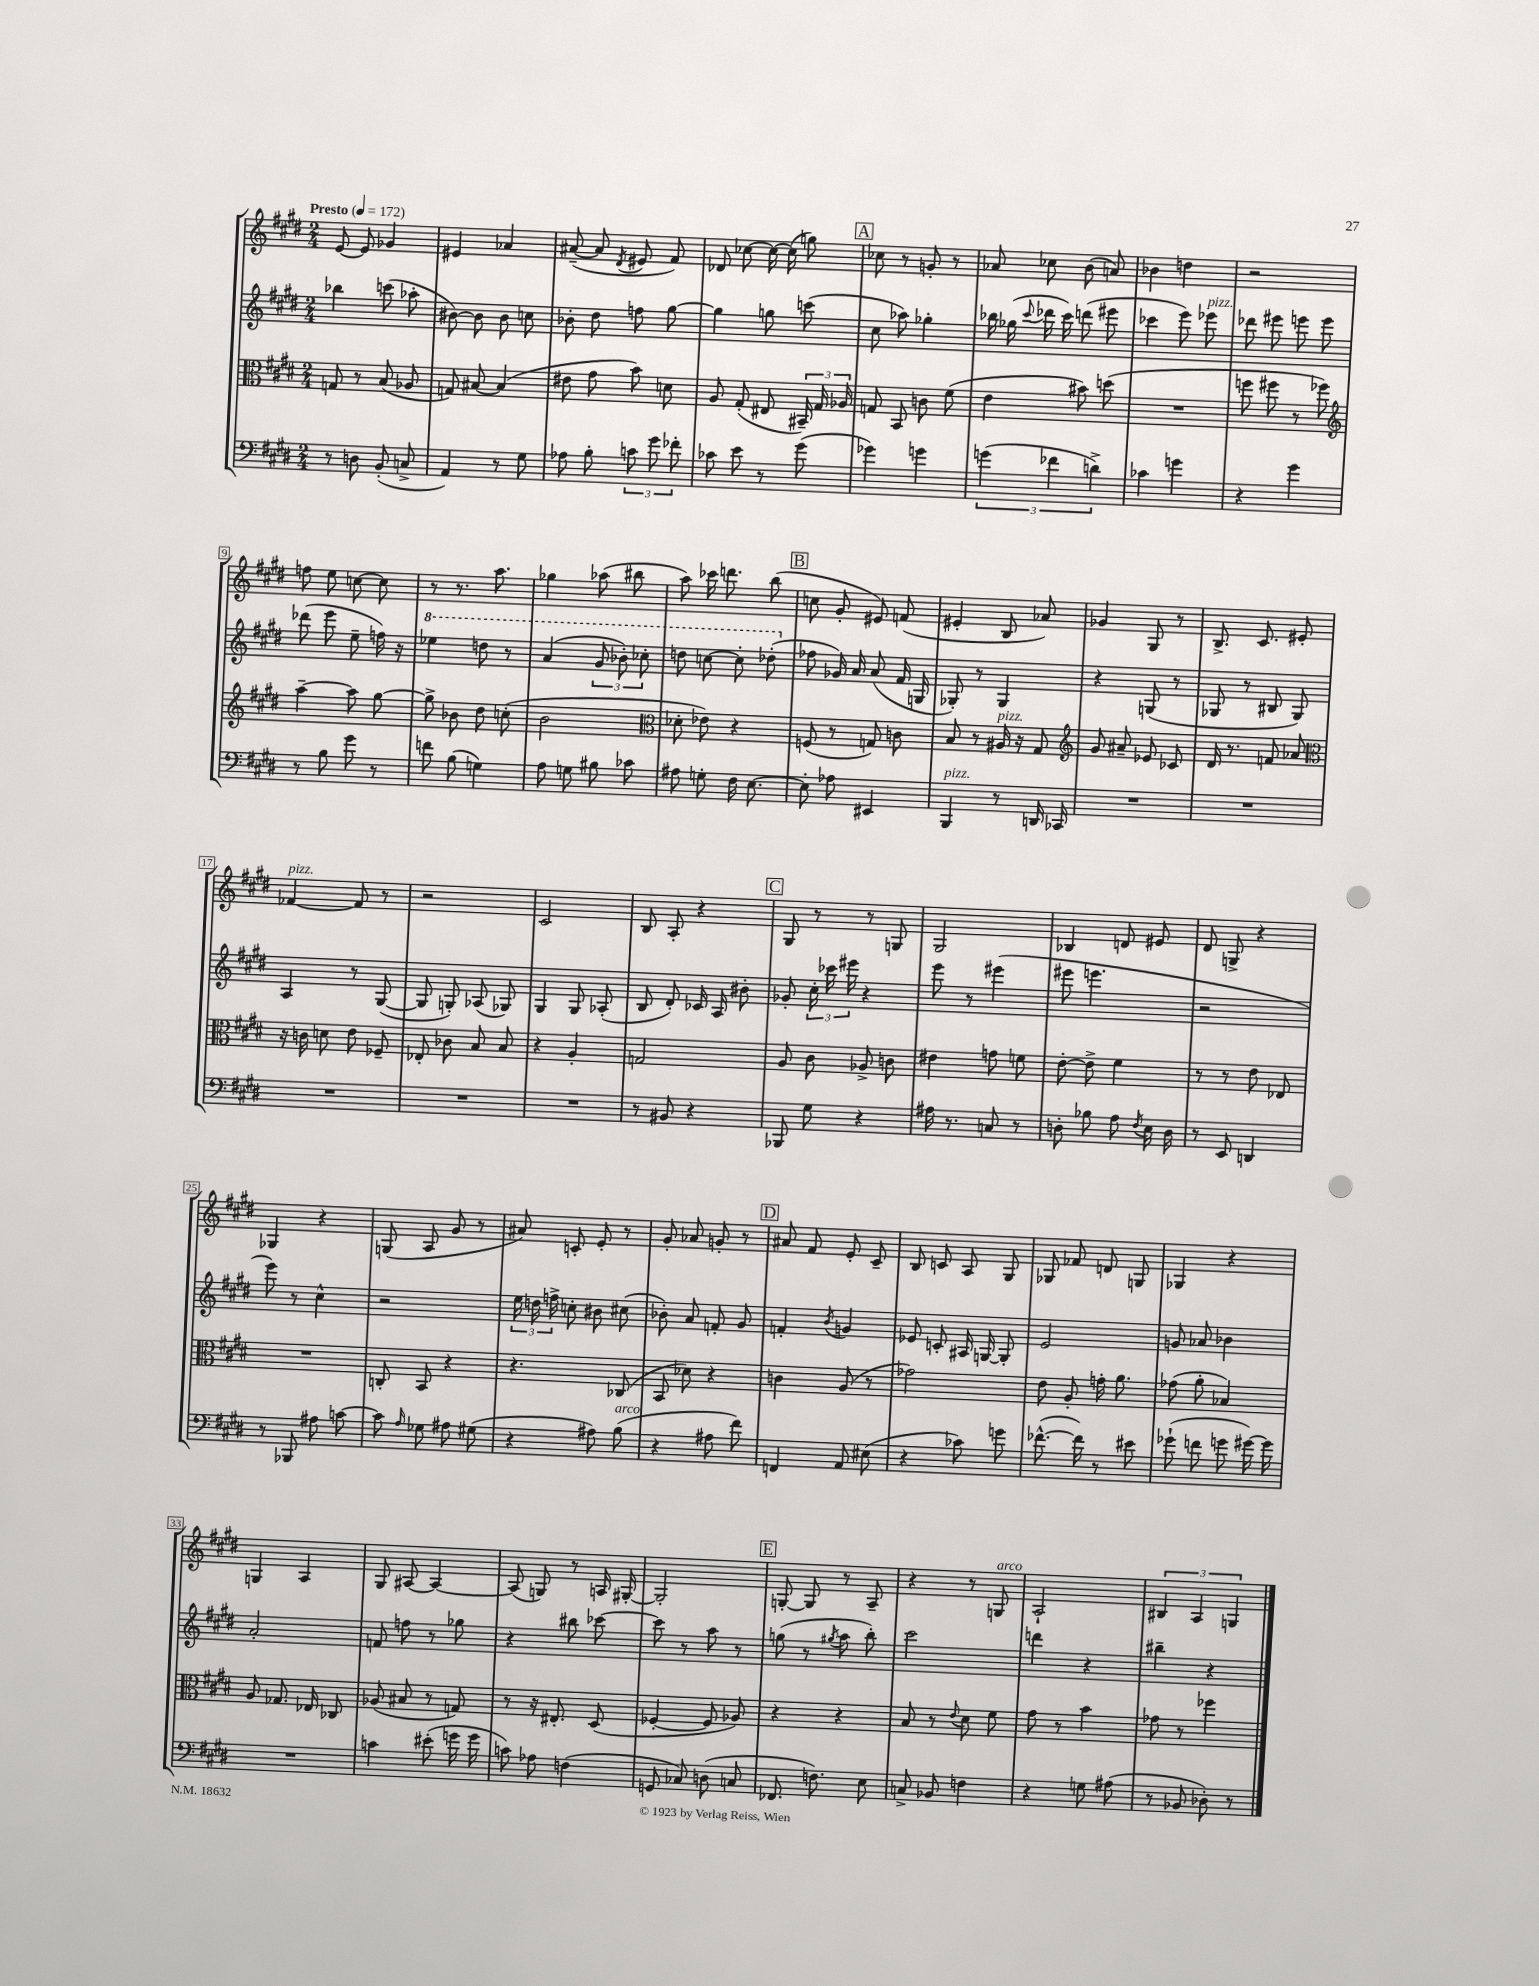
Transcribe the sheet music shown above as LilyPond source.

<<
\new StaffGroup <<
\new Staff = "s0" {
    \clef treble \key e \major \numericTimeSignature \time 2/4 \tempo "Presto" 4 = 172
    \autoBeamOff e'8~ e'8 ges'4 |
    eis'4 aes'4 |
    ais'8~--( ais'8 \acciaccatura { dis'8 } eis'8 fis'8) |
    des'8 ces''8~ ces''16~ ces''16( g''8) |
    \mark \markup { \box "A" } ces''8 r8 g'8-. r8 |
    aes'8 ces''8 b'8( a'8) |
    bes'4 d''4 |
    r2 |
    f''8 e''8 c''8~ c''8 |
    r8 r8. a''8. |
    ges''4 aes''8( bis''8 |
    a''8) ces'''16 d'''8. b''8( |
    \mark \markup { \box "B" } c''8 gis'8-. eis'8) f'8( |
    eis'4-. b8 aes'8) |
    ges'4 gis8 r8 |
    b8.-> cis'8. eis'8-. |
    fes'4~^\markup { \italic "pizz." } fes'8 r8 |
    r2 |
    cis'2 |
    b8 a8-. r4 |
    \mark \markup { \box "C" } gis8 r8 r8 g8 |
    gis2 |
    bes4 d'8 eis'8 |
    dis'8 g8-> r4 |
    ges4 r4 |
    g8( a8 gis'8 r8 |
    ais'8) c'8-. e'8-. r8 |
    gis'8-. aes'8 g'8-. r8 |
    \mark \markup { \box "D" } ais'8 fis'8 e'8-. cis'8-- |
    b8 c'8 a8 gis8 |
    ges8 fes'8 d'8 g8 |
    ges4 r4 |
    g4 a4 |
    gis8 ais8~ ais4~ |
    ais8( g8) r8 a16 gis16~-. |
    gis2-. |
    \mark \markup { \box "E" } g8~-. g8 r8 a8-- |
    r4 r8 g8^\markup { \italic "arco" } |
    a2-! |
    \tuplet 3/2 { bis4 a4 g4 } \bar "|." |
}
\new Staff = "s1" {
    \clef treble \key e \major \numericTimeSignature \time 2/4
    \autoBeamOff bes''4 c'''8( aes''8-. |
    bis'8~) bis'8 bis'8 c''8 |
    bes'8-. dis''8 f''8 gis''8~ |
    gis''4 g''8 c'''8( |
    \mark \markup { \box "A" } cis''8 aes''8) ges''4-. |
    bes''16 ges''16( \appoggiatura { cis'''8 } des'''16 cis'''16) d'''8( eis'''8 |
    ces'''4 e'''8) ees'''8^\markup { \italic "pizz." } |
    des'''8 eis'''8 e'''8 e'''8 |
    des'''8( e'''8 e''8-- f''16) r16 |
    \ottava #1 ees'''4 d'''8 r8 |
    a''4( \tuplet 3/2 { gis''8 bes''8-.) ces'''8-. } |
    d'''8 c'''8~ c'''8-. des'''8-.( \ottava #0 |
    \mark \markup { \box "B" } fes''8 ges'16) a'16 a'8( fis'16 g16 |
    ges8-.) r8 ges4 |
    r4 g8( r8 |
    ges8 r8 bis8 ges8) |
    a4 r8 gis8~( |
    gis8 g8-.) aes8( ges8) |
    gis4 gis8 aes8-.( |
    b8 dis'8-.) ces'16 a16 bis'8-. |
    \mark \markup { \box "C" } ges'8-. \tuplet 3/2 { cis''16-. ces'''16 eis'''16 } r4 |
    e'''8 r8 eis'''4( |
    eis'''8 e'''4. |
    r2 |
    e'''8) r8 cis''4-^ |
    r2 |
    \tuplet 3/2 { e''16 d''16 f''16-> } c''8-. bis'8 cis''8( |
    bes'8-.) a'8 f'8-. gis'8 |
    \mark \markup { \box "D" } f'4-. \acciaccatura { b'8 } g'4 |
    ees'8 c'8-. ais16 g16~ g8-. |
    e'2 |
    g'8 aes'8 bes'4 |
    a'2-. |
    f'8 f''8 r8 ges''8 |
    r4 bis''8 ces'''8~ |
    ces'''8 r8 a''8 r8 |
    \mark \markup { \box "E" } g''8( r8 \acciaccatura { gis''8 } a''8 b''8-.) |
    cis'''2 |
    d'''4 r4 |
    bis''4-- r4 \bar "|." |
}
\new Staff = "s2" {
    \clef alto \key e \major \numericTimeSignature \time 2/4
    \autoBeamOff g8 r8 b8( aes8 |
    g8) bis8~ bis4( |
    eis'8 gis'8 b'8) d'8 |
    a8 gis8-.( eis8 \tuplet 3/2 { bis,16--) gis16 aes16 } |
    \mark \markup { \box "A" } g8 b,8 c'8 fis'8( |
    e'4 bis'8) d''8( |
    R2 |
    f''8 fis''8 r8 fes''8) |
    \clef treble a''4~-- a''8 gis''8~ |
    gis''8-> bes'8 dis''8 c''8-.( |
    b'2 |
    \clef alto des'8-. ees'8) r4 |
    \mark \markup { \box "B" } f8( r8 g8) c'8 |
    b8 r8 ais16^\markup { \italic "pizz." } r16 gis8 |
    \clef treble gis'8 ais'8-- ees'8 ces'8 |
    dis'16 r8. f'8 aes'8 |
    \clef alto r16 c'16 d'8 e'8 fes8-- |
    ees8-. ces'8 b8 b8 |
    r4 a4-. |
    g2 |
    \mark \markup { \box "C" } a8 cis'8 aes8-> c'8 |
    eis'4 g'8 f'8 |
    e'8~-. e'8-> fis'4 |
    r8 r8 e'8 ees8 |
    R2 |
    c8-. b,8 r4 |
    r4. ces8( |
    b,8 des'8) r4 |
    \mark \markup { \box "D" } c'4 a8( r8 |
    ges'2) |
    e'8 a8-. g'16-. a'8. |
    ges'8( a'8-. bes4) |
    a8 ges8. ees16 ces8 |
    aes8( bis8 r8 g8) |
    r8 r16 eis8.-. dis8( |
    fes4~-. fes8 aes8) |
    \mark \markup { \box "E" } r4 r4 |
    b8 r8 \appoggiatura { e'8 } dis'8 fis'8 |
    gis'8 r8 b'4 |
    ges'8 r8 fes''4 \bar "|." |
}
\new Staff = "s3" {
    \clef bass \key e \major \numericTimeSignature \time 2/4
    \autoBeamOff r8 d8 b,8-.( c8-> |
    a,4) r8 gis8 |
    aes8 b8-. \tuplet 3/2 { c'8 gis'8 fes'8-. } |
    ces'8 e'8 r8 gis'8( |
    \mark \markup { \box "A" } ges'4) g'4 |
    \tuplet 3/2 { g'4( fes'4 d'4->) } |
    ces'4 g'4 |
    r4 gis'4 |
    r8 b8 gis'8 r8 |
    f'8 b8( g4) |
    a8 g8 bis8 ces'8 |
    ais8 g8-. fis16 e8.~ |
    \mark \markup { \box "B" } e8-. aes8 eis,4 |
    b,,4^\markup { \italic "pizz." } r8 d,16 ces,16 |
    R2 |
    R2 |
    R2 |
    R2 |
    R2 |
    r8 bis,8 r4 |
    \mark \markup { \box "C" } bes,,8 gis8 r4 |
    ais16 r8. c8 r8 |
    d8-. bes8 a8 \acciaccatura { fis8 } e16 d16 |
    r8 e,8 d,4 |
    r8 bes,,8 ais8 c'8~ |
    c'8 \grace { a16 } ges8 ais8 gis8( |
    r4 ais8) b8^\markup { \italic "arco" }( |
    r4 ais8 fis'8) |
    \mark \markup { \box "D" } f,4 a,8 eis8( |
    r4 ces'8) g'8 |
    fes'8.~-^( fes'16) r8 eis'8 |
    ges'8-!( f'8 g'8 gis'16~) gis'16 |
    R2 |
    c'4 eis'8-.( g'16 g'16 |
    c'8) aes8 f4( |
    g,8 ces8) d8( c8 |
    \mark \markup { \box "E" } fes,8. f8.) e8 |
    c8-> bes,8 f4 |
    r4 g8 ais8( |
    r8 bes,8 des8-.) r8 \bar "|." |
}
>>
>>
\layout { \context { \Score \override BarNumber.stencil = #(make-stencil-boxer 0.1 0.3 ly:text-interface::print) } }
